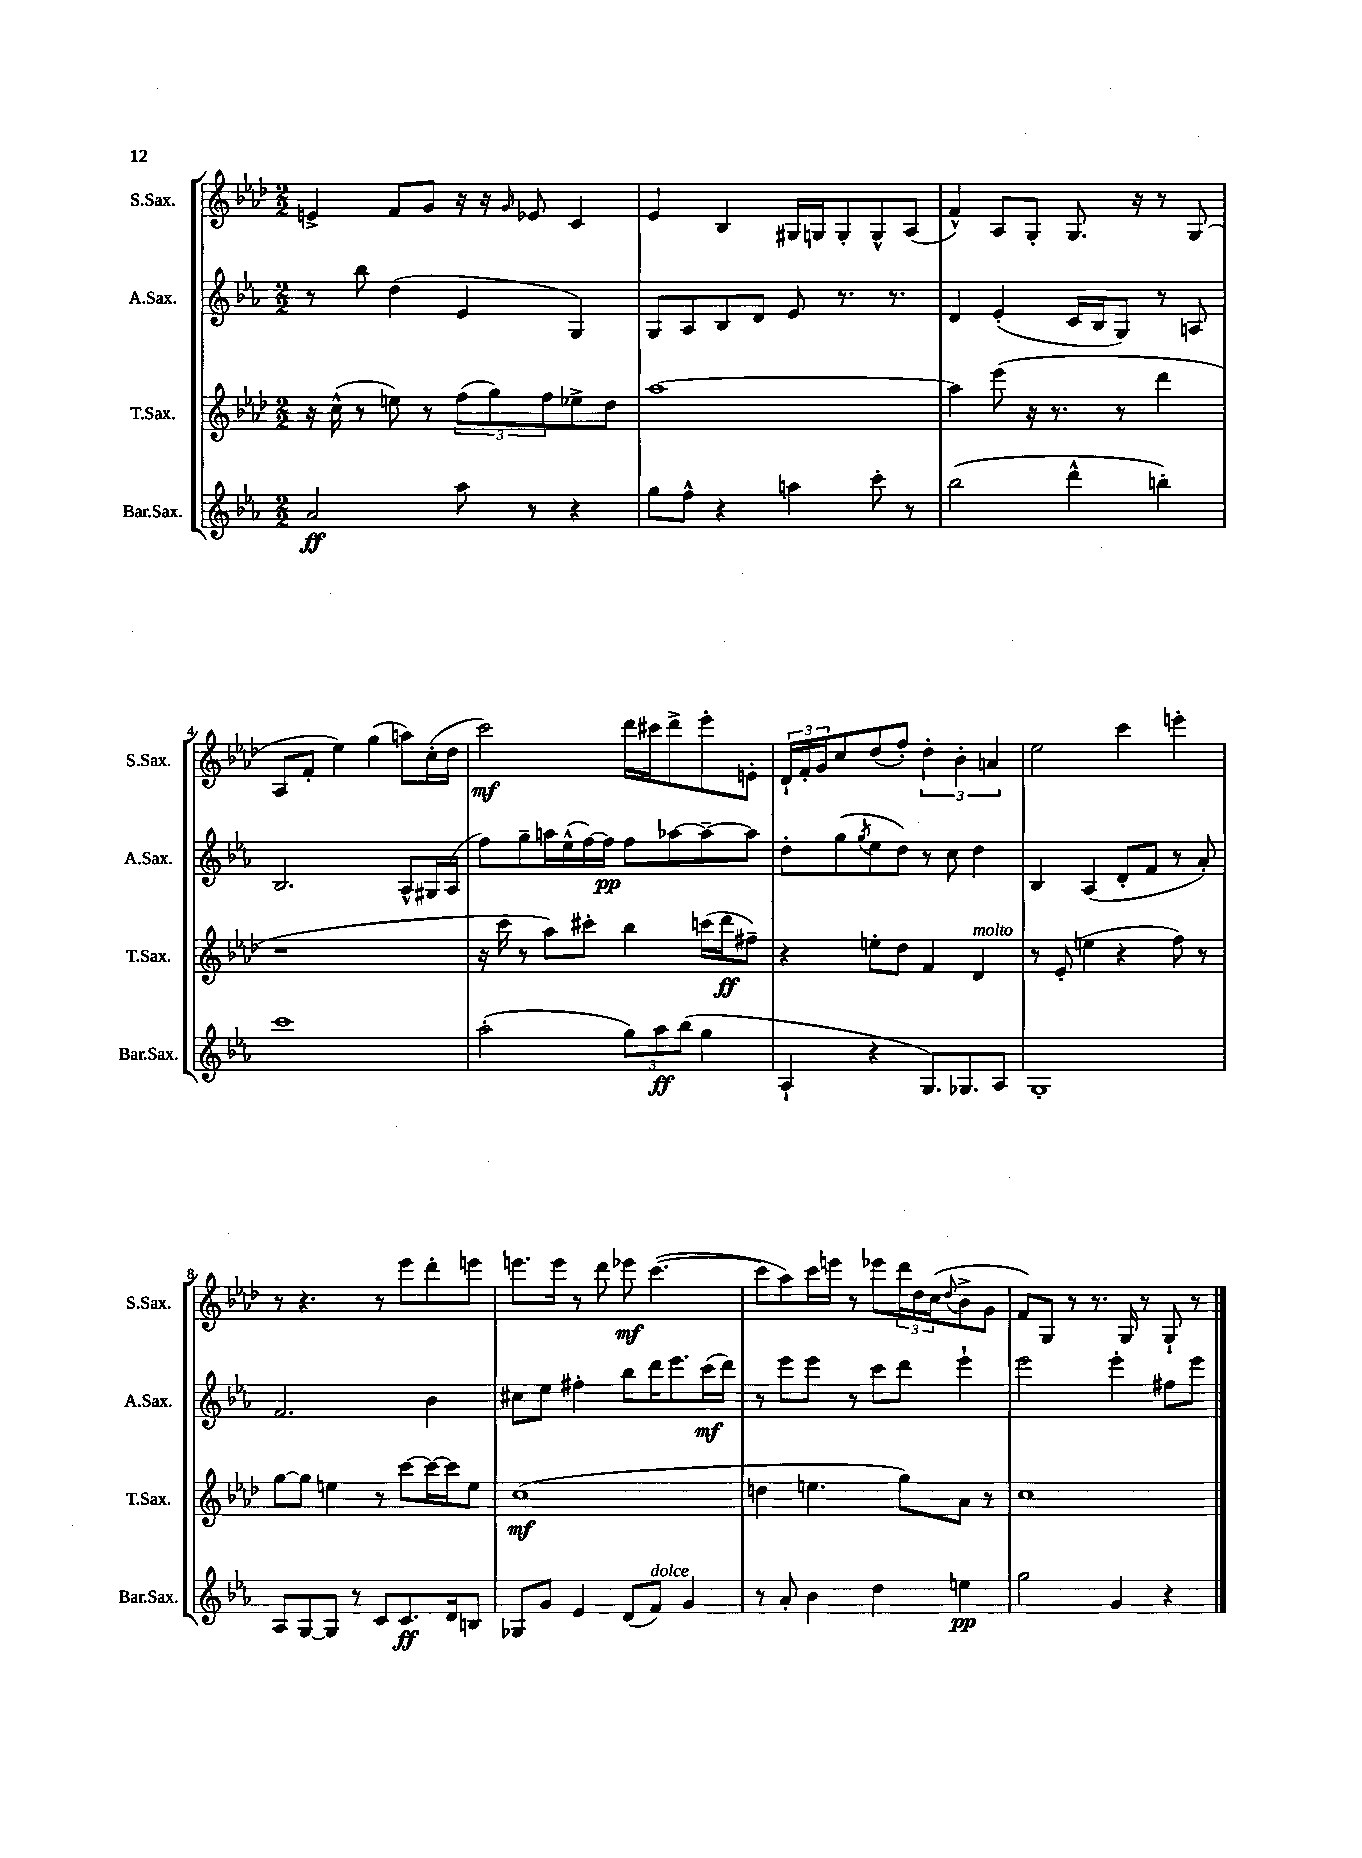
<<
\new StaffGroup <<
\new Staff = "s0" \with { instrumentName = "S.Sax." shortInstrumentName = "S.Sax." } {
    \clef treble \key aes \major \numericTimeSignature \time 2/2
    e'4-> f'8 g'8 r16 r16 \grace { g'16 } ees'8 c'4 |
    ees'4 bes4 gis16 g16 g8-. g8-^ aes8( |
    f'4-^) aes8 g8-. g8. r16 r8 g8( |
    aes8 f'8-. ees''4) g''4( a''8) c''16-.( des''16 |
    c'''2\mf) des'''16 cis'''16 des'''8-> ees'''8-. e'8-. |
    \tuplet 3/2 { des'16-! f'16-. g'16 } c''8 des''8( f''8-.) \tuplet 3/2 { des''4-. bes'4-. a'4 } |
    ees''2 c'''4 e'''4-. |
    r8 r4. r8 ees'''8 des'''8-. e'''8 |
    e'''8. e'''16 r8 des'''8 ees'''8\mf c'''4.~( |
    c'''8 aes''8) c'''16 e'''16 r8 ees'''8 \tuplet 3/2 { des'''16 des''16 c''16( } \appoggiatura { des''8 } bes'8-> g'8 |
    f'8) g8 r8 r8. g16 r8 g8-! r8 \bar "|." |
}
\new Staff = "s1" \with { instrumentName = "A.Sax." shortInstrumentName = "A.Sax." } {
    \clef treble \key ees \major \numericTimeSignature \time 2/2
    r8 bes''8 d''4( ees'4 g4) |
    g8 aes8 bes8 d'8 ees'8 r8. r8. |
    d'4 ees'4-.( c'16 bes16 g8) r8 a8 |
    bes2. aes8-^ gis16 aes16( |
    f''8) g''8-- a''16 ees''16-^( f''16~) f''16\pp f''8 aes''8~ aes''8~-- aes''8 |
    d''8-. g''8( \acciaccatura { g''8 } ees''8 d''8) r8 c''8 d''4 |
    bes4 aes4( d'8-. f'8 r8 aes'8-.) |
    f'2. bes'4 |
    cis''8 ees''8 fis''4-. bes''8 d'''16 ees'''8. c'''16\mf( d'''16) |
    r8 ees'''8 ees'''8 r8 c'''8 d'''8 ees'''4-! |
    ees'''2 ees'''4-. fis''8 ees'''8 \bar "|." |
}
\new Staff = "s2" \with { instrumentName = "T.Sax." shortInstrumentName = "T.Sax." } {
    \clef treble \key aes \major \numericTimeSignature \time 2/2
    r16 c''16-^( r8 e''8) r8 \tuplet 3/2 { f''8( g''8) f''8 } ees''8-> des''8 |
    aes''1~ |
    aes''4 ees'''8( r16 r8. r8 des'''4 |
    r1 |
    r16 c'''16 r8 aes''8) cis'''8-. bes''4 c'''16( des'''16\ff fis''8--) |
    r4 e''8-. des''8 f'4 des'4^\markup { \italic "molto" } |
    r8 ees'8-.( e''4 r4 f''8) r8 |
    g''8~ g''8 e''4 r8 c'''8~ c'''16~ c'''16 e''8 |
    c''1\mf( |
    d''4 e''4. g''8) aes'8 r8 |
    c''1 \bar "|." |
}
\new Staff = "s3" \with { instrumentName = "Bar.Sax." shortInstrumentName = "Bar.Sax." } {
    \clef treble \key ees \major \numericTimeSignature \time 2/2
    aes'2\ff aes''8 r8 r4 |
    g''8 f''8-^ r4 a''4 c'''8-. r8 |
    bes''2( d'''4-^ b''4-.) |
    c'''1 |
    aes''2-.( \tuplet 3/2 { g''8) aes''8\ff bes''8( } g''4 |
    aes4-! r4 g8.) ges8. aes8 |
    g1-. |
    aes8 g8~ g8 r8 c'8 c'8.\ff d'16 b8 |
    ges8 g'8 ees'4 d'8( f'8^\markup { \italic "dolce" }) g'4 |
    r8 aes'8-. bes'4 d''4 e''4\pp |
    g''2 g'4 r4 \bar "|." |
}
>>
>>
